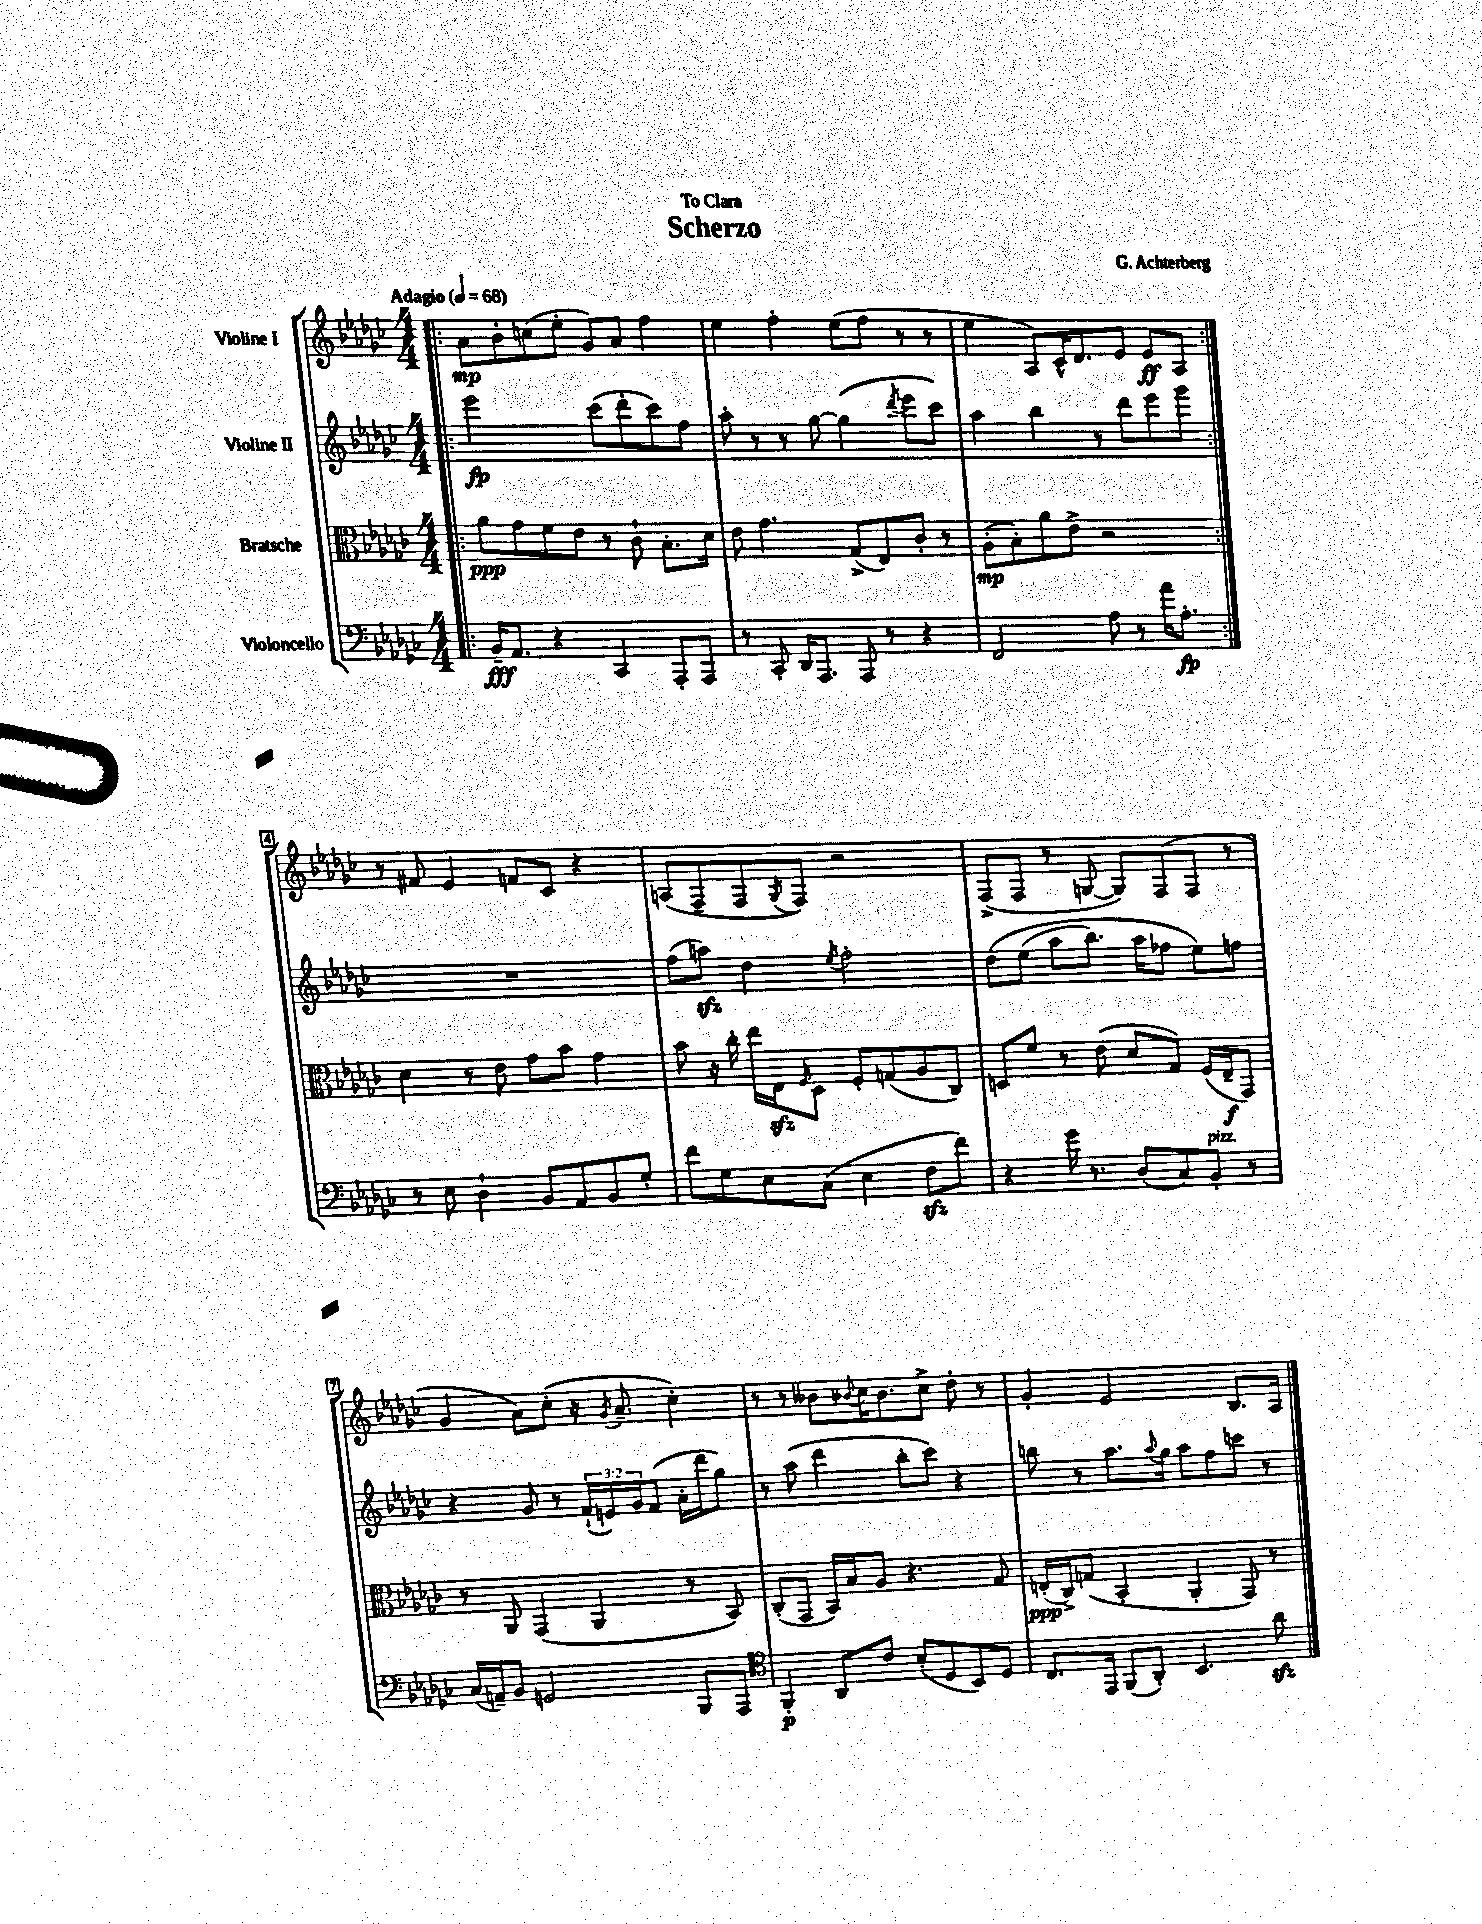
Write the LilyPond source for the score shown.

\header { title = "Scherzo" composer = "G. Achterberg" dedication = "To Clara" }
<<
\new StaffGroup <<
\new Staff = "s0" \with { instrumentName = "Violine I" } {
    \clef treble \key ges \major \numericTimeSignature \time 4/4 \tempo "Adagio" 4 = 68
    \repeat volta 2 { \bar ".|:" aes'8\mp bes'8-. c''8( ees''8-. ges'8) aes'8 f''4 |
    ees''4 f''4-. ees''8( f''8 r8 r8 |
    ees''4 aes8) ces'16-^ des'8. ees'8 ees'8\ff aes8 | }
    r8 fis'8 ees'4 f'8 ces'8 r4 |
    a8( f8-- f8 \acciaccatura { ges8 } f8) r2 |
    f8->( f8 r8 g8~ g8) f8( f8 r8 |
    ges'4 aes'8) ces''8-.( r16 \acciaccatura { ges'8 } aes'8.-- ces''4-.) |
    r8 r8 beses'8 \appoggiatura { bes'8 } ces''16 bes'8. ces''8-> des''8-. r8 |
    ges'4-. ees'2 bes8. aes16 \bar "|." |
}
\new Staff = "s1" \with { instrumentName = "Violine II" } {
    \clef treble \key ges \major \numericTimeSignature \time 4/4 \override Staff.TupletNumber.text = #tuplet-number::calc-fraction-text
    \repeat volta 2 { \bar ".|:" ees'''2\fp ces'''8( des'''8-. ces'''8) f''8 |
    aes''8-. r8 r8 ges''8~ ges''4( \acciaccatura { des'''8 } ees'''8 ces'''8) |
    aes''4 bes''4 r8 des'''8 ees'''8 ges'''8 | }
    R1 |
    f''8( a''8\sfz) des''4 \acciaccatura { ees''8 } f''2-. |
    des''8\( ees''8( aes''8 bes''8.) aes''16 fes''8 ees''8\) f''8 |
    r4 ges'8 r8 \tuplet 3/2 { f'16-!( e'16) ges'16 } f'8( aes'16-. des'''16 ges''8) |
    r8 aes''8( des'''4 bes''8-. ces'''8) r4 |
    b''8 r8 aes''8. \appoggiatura { aes''8 } ges''16 aes''8 f''8 c'''8 r8 \bar "|." |
}
\new Staff = "s2" \with { instrumentName = "Bratsche" } {
    \clef alto \key ges \major \numericTimeSignature \time 4/4
    \repeat volta 2 { \bar ".|:" aes'8\ppp ges'8 f'8 ees'8 r8 ces'8-! bes8.-. des'16 |
    ees'8 ges'4. ges8->( ees8) ces'8-. r8 |
    aes8-.\mp( bes8-.) aes'8 ees'8-> r2 | }
    des'4 r8 ees'8 ges'8 bes'8 ges'4 |
    bes'8 r16 ces''16-. ees''16 ees16\sfz \grace { f16 } des8 f8-. g8( aes8 ces8) |
    d8 f'8 r8 ees'8( des'8 ges8) f16( ees16--\f ges,8) |
    r8 aes,8 ges,4( aes,4 r8 bes,8) |
    ces8-.( ges,8 bes,16) bes16 aes8 r4. ges8 |
    e16-.\ppp( ces16->) g8( bes,4-. aes,4-. ges,8) r8 \bar "|." |
}
\new Staff = "s3" \with { instrumentName = "Violoncello" } {
    \clef bass \key ges \major \numericTimeSignature \time 4/4
    \repeat volta 2 { \bar ".|:" bes,16--\fff aes,8. r4 ces,4 aes,,8-. aes,,8 |
    r8 ces,8-. des,16 aes,,8. aes,,8 r8 r4 |
    f,2 aes8 r8 aes'16 aes8.-.\fp | }
    r8 ees8 des4-! bes,8 aes,8 bes,8 ges8-. |
    f'8 ges8 ees8 ces8( ees4 f8\sfz f'8) |
    r4 ges'16 r8. des8( ces8) bes,8-.^\markup { \italic "pizz." } r8 |
    ces16( a,16--) bes,8 g,2 bes,,8 aes,,8 |
    \clef tenor f,4-.\p aes,8 ces'8 bes8-.( des8 bes,8) des8 |
    ces8. ees,16 f,8( aes,8-.) bes,4. aes'8\sfz \bar "|." |
}
>>
>>
\layout { \context { \Score \override BarNumber.stencil = #(make-stencil-boxer 0.1 0.3 ly:text-interface::print) } }
